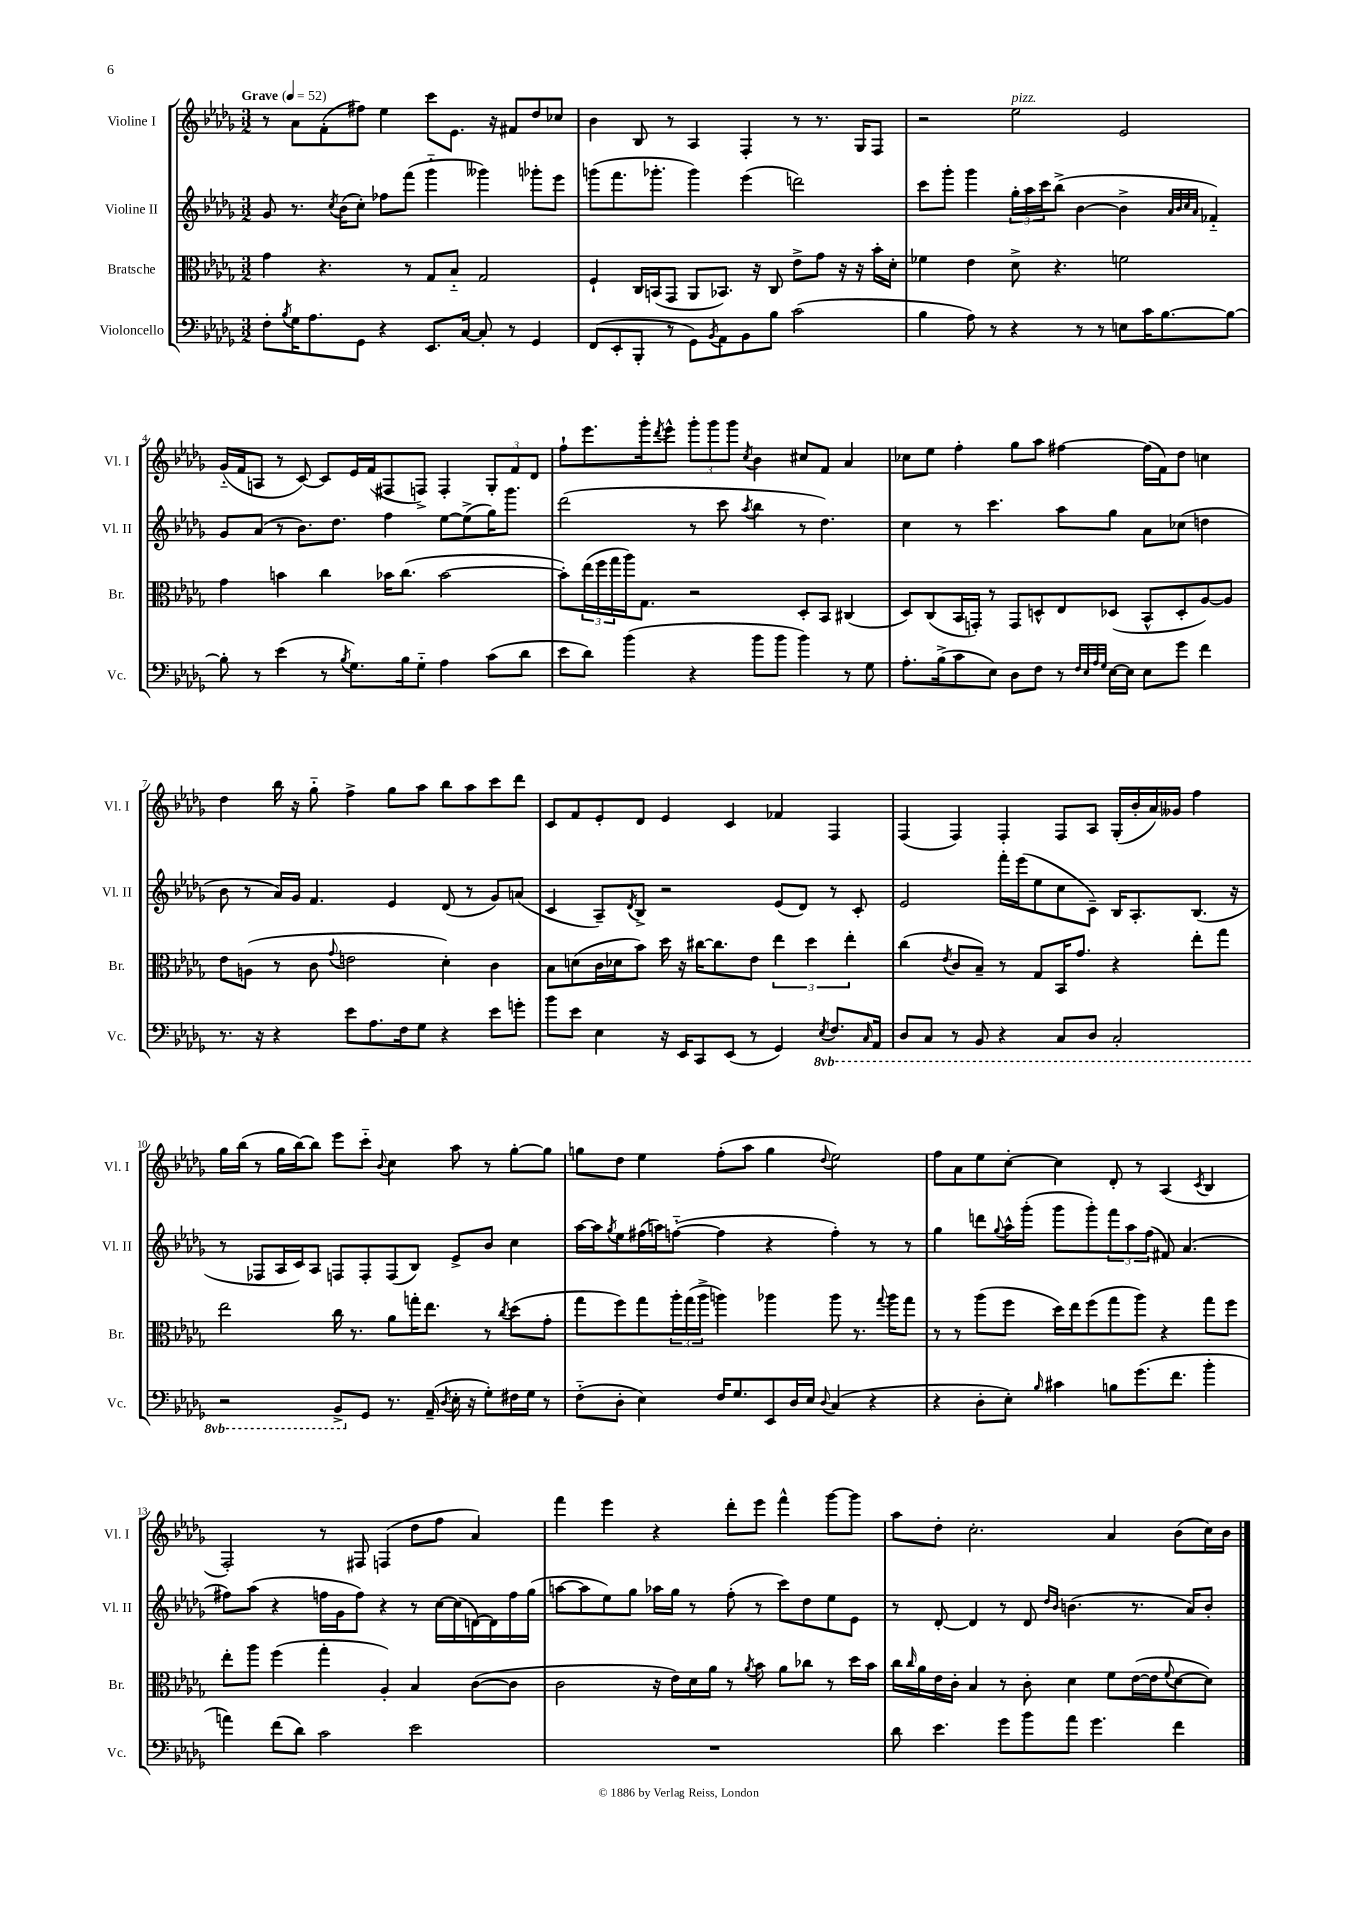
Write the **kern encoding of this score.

**kern	**kern	**kern	**kern
*staff4	*staff3	*staff2	*staff1
*clefF4	*clefC3	*clefG2	*clefG2
*k[b-e-a-d-g-]	*k[b-e-a-d-g-]	*k[b-e-a-d-g-]	*k[b-e-a-d-g-]
*M3/2	*M3/2	*M3/2	*M3/2
*MM52	*MM52	*MM52	*MM52
8F'\L	4g-\	8g-/	8r
8qB-/	.	.	.
16G-\K	.	8.r	8a-\L
8.A-\	.	.	.
.	4.r	.	(8f'\
.	.	8qcc/	.
.	.	(16b-\LK	.
8GG-\J	.	8cc'\J)	8ff#\J)
4r	.	8ff-\L	4ee-\
.	8r	(8fff\J	.
8.EE-/L	8G-/L	4ggg-'~\	8ccc\L
.	8B-'~/J	.	8.e-\J
[16C/Jk	.	.	.
8C'/]	2G-/	4ggg--\)	.
.	.	.	16r
8r	.	.	8f#/L
4GG-/	.	8ggg-'\L	8dd-/
.	.	8eee-\J	8cc-/J
=	=	=	=
(8FF/L	4F`/	(8ggg\L	4b-\
8EE-'/	.	8.fff\	.
8BBB-'/J	16C/LL	.	8B-/
.	(16BB/J	8.ggg-'\J	.
8r	8GG-/J	.	8r
8GG-\L)	8AA-/L	4ggg-\)	4A-/
8qBB-/	.	.	.
8AA-\	8.BB-/J)	.	.
8BB-\	.	(4eee-\	4F'/
.	16r	.	.
8B-\J	8C/	.	.
(2c\	8e-^\L	2ddd\)	8r
.	8g-\J	.	8.r
.	16r	.	.
.	16r	.	16G-/LK
.	16b-'\LL	.	8F/J
.	16d-'\JJ	.	.
=	=	=	=
4B-\	4f-\	8ccc\L	2r
.	.	8ggg-'\J	.
8A-\)	4e-\	4ggg-\	.
8r	.	.	.
4r	8d-^\	24gg-'\LL	2ee-\
.	.	24aa-\	.
.	.	24ccc\J	.
.	4.r	(8bb-^\J	.
8r	.	[4b-\	.
8r	.	.	.
8E\L	2f\	4b-^\]	2e-/
16c\K	.	.	.
[8.B-\	.	.	.
.	.	32qqa-/LLL	.
.	.	32qqb-/	.
.	.	32qqcc/	.
.	.	32qqa-/JJJ	.
.	.	4f-'~/)	.
8B-\_J	.	.	.
=	=	=	=
8B-'\]	4g-\	8g-/L	(16g-'~/LL
.	.	.	16f/J
8r	.	(8a-/J	8A/J
(4e-\	4b\	8r	8r
.	.	8.b-\L)	[8c/)
8r	4cc\	.	8c/]L
.	.	8.dd-\J	.
8qB-/	.	.	.
8.G-\L)	.	.	16e-/L
.	.	.	(16f/J
.	16b-\LK	4ff\	8F#/
16B-\k	(8.cc\J	.	.
8G-'~\J	.	.	8F^/J)
4A-\	[2b-\	[8ee-\L	4F'/
.	.	(8ee-^\]	.
(8c\L	.	16gg-\K)	12G-'/L
.	.	8.ggg-\J	.
.	.	.	12f/
8d-\J	.	.	.
.	.	.	12d-/J
=	=	=	=
8e-\L	8b-'\]L)	(2ddd-\	8ff`\L
8d-\J)	(24ee-\L	.	8.eee-\
.	24ff\	.	.
.	24gg-\	.	.
(4b-\	16aa-\J)	.	.
.	8.G-\J	.	16ggg-'\k
.	.	.	8qddd-/
.	.	.	8eee-^^\J
4r	2r	8r	12ggg-'\L
.	.	.	12ggg-\
.	.	8ccc\	.
.	.	.	12ggg-\J
.	.	8qaa-/	8qcc/
8b-\L	.	4bb-\	4b-\
8b-\J	.	.	.
4b-\)	8D-'/L	8r	8cc#/L
.	8BB-/J	4.dd-\)	8f/J
8r	(4C#/	.	4a-/
8G-\	.	.	.
=	=	=	=
8.A-'\L	8D-/L)	4cc\	8cc-\L
.	(8C/	.	8ee-\J
(16B-^\k	.	.	.
8c\	16BB-/L	8r	4ff'\
.	16GG'/JJ)	.	.
8E-\J)	8r	4.ccc\	.
8D-\L	8GG/L	.	8gg-\L
8F\J	8D^^/	.	8aa-\J
8r	8E-/	8aa-\L	[4ff#\
32qqF/LLL	.	.	.
32qqE-/	.	.	.
32qqA-/	.	.	.
32qqG-/JJJ	.	.	.
[16E-\LL	(8D-/J	8gg-\J	.
16E-\]JJ	.	.	.
8E-\L	8BB-^^/L	8a-\L	(16ff#\]LL
.	.	.	16f\J)
8g-\J	8D-'/	(8cc-\J	8dd-\J
4f\	[8A-/)	4dd\	4cc\
.	8A-/]J	.	.
=	=	=	=
8.r	8e-\L	8b-\	4dd-\
.	(8A\J	8r	.
16r	.	.	.
4r	8r	16a-/LL)	16bb-\
.	.	16g-/JJ	16r
.	8c\	4.f/	8gg-'~\
.	8qqg-/	.	.
8e-\L	2e\	.	4ff^\
8.A-\	.	.	.
.	.	4e-/	8gg-\L
16F\k	.	.	.
8G-\J	.	.	8aa-\J
4r	4d-'\)	(8d-/	8bb-\L
.	.	8r	8aa-\
8e-\L	4c\	8g-/L)	8ccc\
8g'\J	.	(8a/J	8ddd-\J
=	=	=	=
8b-\L	8B-\L	4c/	8c/L
8e-\J	(8d\	.	8f/
4E-\	16c\L	8A-~/L)	8e-'/
.	16d-\J	.	.
.	.	8qd-/	.
.	8b-\J)	8B-^/J	8d-/J
16r	16dd-\	2r	4e-/
16EE-/LK	16r	.	.
8CC/	[16cc#\LK	.	.
.	8.cc#\]	.	.
(8EE-/J	.	.	4c/
8r	8e-\J	.	.
4GG-/)	6ee-\	(8e-/L	4f-/
.	.	8d-/J)	.
.	6dd-\	.	.
8qEE-/	.	.	.
8.FF/L	.	8r	4F/
.	6ee-'\	.	.
.	.	8c'/	.
16qqCC/	.	.	.
16AAA-/Jk	.	.	.
=	=	=	=
8DD-/L	(4cc\	2e-/	(4F/
8CC/J	.	.	.
.	8qe-/	.	.
8r	8c/L	.	4F/)
8BBB-/	8B-~/J)	.	.
4r	8r	16fff'\LL	4F'/
.	.	(16eee-\J	.
.	8G-/L	8ee-\	.
8CC/L	16BB-/K	8cc\	8F/L
.	8.g-/J	.	.
8DD-/J	.	8c~\J)	8A-/J
2CC'/	4r	16B-/LK	(16G-'/LL
.	.	8.A-'/	16b-'/
.	.	.	16a-/)
.	.	.	16g--/JJ
.	8ee-'\L	(8.B-/J	4ff\
.	8gg-\J	.	.
.	.	16r	.
=	=	=	=
2r	2ee-\	8r	16gg-\LL
.	.	.	(16bb-\JJ
.	.	8F-/L	8r
.	.	16A-/L	16gg-\LL
.	.	16c/J)	[16bb-\J)
.	.	8A-/J	8bb-\]J
8BBB-^/L	16cc\	8F/L	8eee-\L
.	8.r	.	.
8GG-/J	.	8F'/	8ccc'~\J
.	.	.	8qqb-/
8.r	8a-\L	(8F/	4cc\
.	16gg'\K	8B-/J)	.
(16AA-~/	8.ee-\J	.	.
8qD-/	.	.	.
16E-'\	.	8e-^/L	8aa-\
16r	.	.	.
8G-'\L)	8r	8b-/J	8r
.	8qcc/	.	.
16F#\L	(8dd-\L	4cc\	[8gg-'\L
16G-\JJ	.	.	.
8r	8g-'\J	.	8gg-\]J
=	=	=	=
(8F'~\L	8gg-\L	[16aa-\LL	8gg\L
.	.	16aa-\]J	.
.	.	8qgg-/	.
8D-'\J	8ff\)	8ee-\	8dd-\J
4E-\)	8gg-\	(16ff#\L	4ee-\
.	.	16aa\J)	.
.	24aa-'\L	([8ff'~\J	.
.	(24gg-\	.	.
.	24aa-^\JJ	.	.
16F/LK	4aa\)	4ff\]	(8ff'\L
8.G-/	.	.	.
.	.	.	8aa-\J
8EE-/	4aa-\	4r	4gg\
16D-/L	.	.	.
16E-/JJ	.	.	.
8qqD-/	.	.	8qqdd-/
(4C/	8aa-\	4ff'\)	2ee-\)
.	8.r	.	.
4r	.	8r	.
.	8qqgg-/	.	.
.	16aa-\LK	.	.
.	8gg-\J	8r	.
=	=	=	=
4r	8r	4gg-\	8ff\L
.	8r	.	8a-\
8D-'\L	(8aa-\L	8ddd\L	8ee-\
.	.	8qqgg-/	.
8E-'\J)	8ff\J	16aa-^^\L	[8cc'\J
.	.	(16ggg-'\JJ	.
16qqB-/	.	.	.
4c#\	16dd-\LL)	8ggg-\L	4cc\]
.	16ee-\J	.	.
.	(8ff\	8ggg-'\)	.
8B\L	8gg-\	12fff\	8d-'/
.	.	12aa-\	.
(8.g-\	8aa-\J)	.	8r
.	.	(12ff\J	.
.	4r	8f#/)	(4A-/
8.f\J	.	.	.
.	.	(4.a-/	.
.	.	.	8qc/
4b-'\	8gg-\L	.	4B-/
.	8ff\J	.	.
=	=	=	=
4a\)	8ee-'\L	8ff#\L)	2F'/)
.	8aa-\J	(8aa-\J	.
(8f\L	(4ff\	4r	.
8d-\J)	.	.	.
2c\	4gg-'\	16ff\LL	8r
.	.	16g-\J	.
.	.	8ff\J)	8F#/
.	4A-'/)	4r	(4F/
2e-\	4B-/	8r	8dd-\L
.	.	[16cc\LL	8ff\J
.	.	(16cc\]	.
.	([8c\L	[16d\)	4a-/)
.	.	16d\]	.
.	8c\]J	16ff\	.
.	.	(16gg-\JJ	.
=	=	=	=
1.r	2c\	[8aa\L	4fff\
.	.	8aa\]	.
.	.	8ee-\)	4eee-\
.	.	8gg-\J	.
.	16r	16aa-\LL	4r
.	16e-\LL)	16gg-\JJ	.
.	16d-\	8r	.
.	16a-\JJ	.	.
.	8r	(8ff'\	8ddd-'\L
.	8qa-/	.	.
.	8b-\	8r	8eee-\J
.	8a-\L	8ccc\L)	4fff^^\
.	8cc-\J	8dd-\	.
.	8r	8ee-\	[8ggg-\L
.	16dd-\LL	8e-\J	8ggg-\]J
.	16b-\JJ	.	.
=	=	=	=
8d-\	16cc\LL	8r	8aa-\L
.	16qqcc/	.	.
.	16a-\	.	.
4.e-\	16e-\	[8d-'/	8dd-'\J
.	16c'\JJ	.	.
.	4B-/	4d-/]	2.cc'\
8g-\L	8r	8r	.
8b-\	8c'\	8d-/	.
.	.	16qqdd-/LL	.
.	.	16qqb-/JJ	.
8a-\J	4d-\	(4.b\	.
4.g-\	.	.	.
.	8f\L	.	4a-/
.	([16e-\L	8.r	.
.	16e-\]J	.	.
.	8qqf/	.	.
4f\	[8d-\	.	(8b-\L
.	.	16a-/LK)	.
.	8d-\]J)	8b'/J	16cc\L)
.	.	.	16b-\JJ
==	==	==	==
*-	*-	*-	*-
